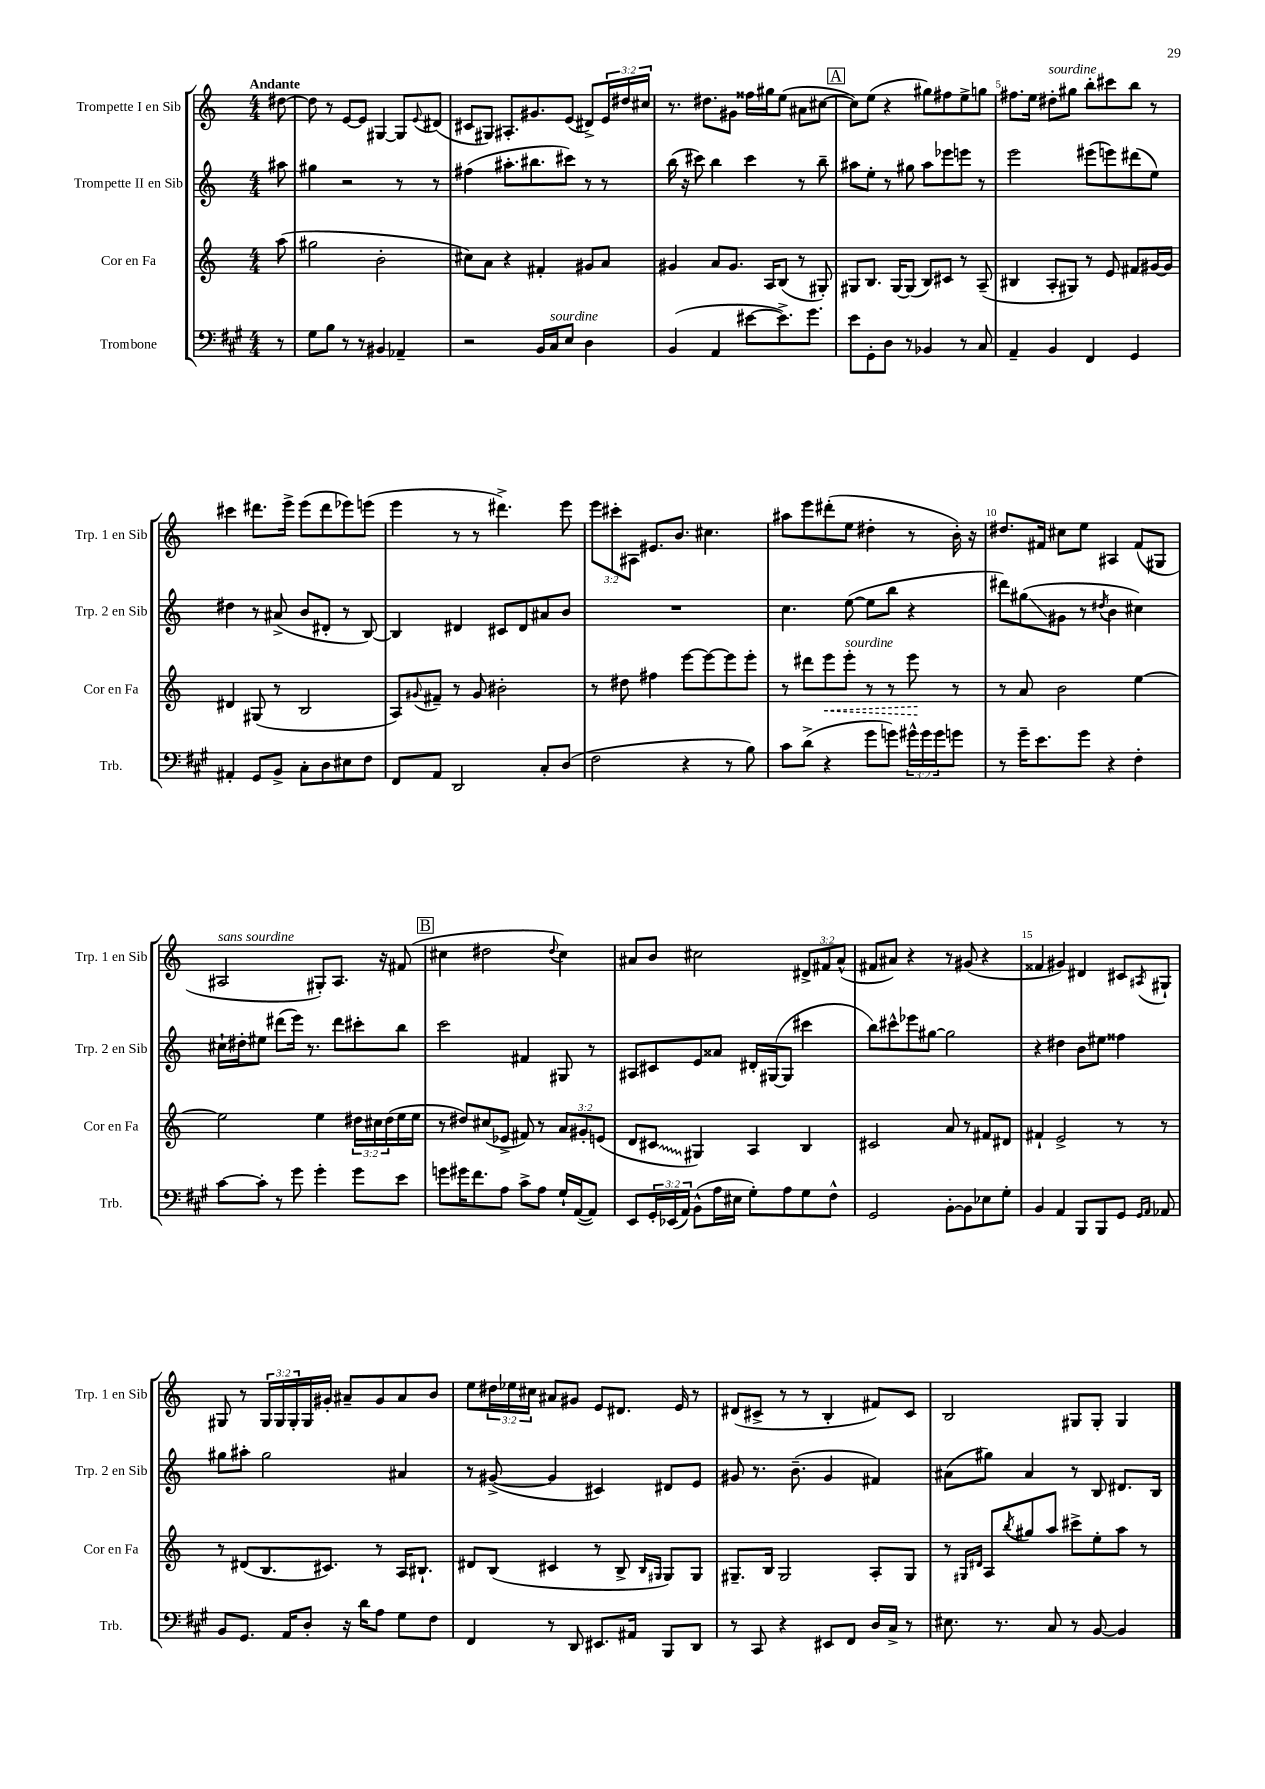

**kern	**kern	**kern	**kern
*staff4	*staff3	*staff2	*staff1
*clefF4	*clefG2	*clefG2	*clefG2
*k[f#c#g#]	*k[]	*k[]	*k[]
*M4/4	*M4/4	*M4/4	*M4/4
8r	(8aa	8aa#	[8dd#
=	=	=	=
8G#	2gg#	4gg#	8dd#]
8B	.	.	8r
8r	.	2r	[8e
8r	.	.	8e]
4BB#	2b'	.	[4G#
4AA-~	.	8r	8G#]
.	.	.	8qqe
.	.	8r	(8d#
=	=	=	=
2r	8cc#)	(4ff#	8c#
.	8a	.	8G#)
.	4r	8.aa#'	8.A#'
.	.	8.bb#	8.g#
16BB	4f#'	.	.
16C#	.	.	.
8E	.	8ccc#)	(8e
4D	8g#	8r	8d#^)
.	8a	8r	24e
.	.	.	24dd#
.	.	.	24cc#
=	=	=	=
(4BB	4g#	(16bb	8.r
.	.	16r	.
.	.	8ccc#)	.
.	.	.	8.dd#
4AA	8a	4bb	.
.	8.g#	.	8g#
[8e#	.	4ccc#	16ff##
.	16A	.	16gg#
8.e#^])	(8B	.	(8ee
.	8r	8r	8a#
8.g#	.	.	.
.	8G#')	8bb~	[8cc#
=	=	=	=
8e	8G#	8aa#	8cc#])
8GG#'	8.B	8ee'	(8ee
8D	.	8r	4r
.	[16G#	.	.
8r	(8G#]	8gg#	.
4BB-	8B)	8aa#	8gg#)
.	8c#	8eee-	8ff#
8r	8r	8eee	8ee^
8C#	(8A~	8r	8gg
=	=	=	=
4AA~	4B#	2eee	8.ff#
.	.	.	16ee
4BB	8A'	.	8dd#'
.	8G#)	.	8gg#
4FF#	8r	(8eee#	8bb'
.	8e	8eee)	8ccc#
4GG#	8f#	(8ddd#	8bb
.	[16g#	8ee)	8r
.	16g#]	.	.
=	=	=	=
4AA#'	4d#	4dd#	4ccc#
8GG#	(8G#	8r	8.ddd#
8BB^	8r	(8a#^	.
.	.	.	16eee^
8C#'	2B	8b	(8eee
8D	.	8d#'	8ddd#
8E#	.	8r	8eee-)
8F#	.	[8B)	(8eee
=	=	=	=
8FF#	8A)	4B]	4eee
.	8qqg#	.	.
8AA	8f#~	.	.
2DD	8r	4d#	8r
.	8g#	.	8r
.	2b#'	8c#	4.ddd#^)
.	.	8d#	.
8C#'	.	8a#	.
(8D	.	8b	8eee
=	=	=	=
2F#	8r	1r	12eee
.	.	.	12ccc#'
.	8dd#	.	.
.	.	.	12A#
.	4ff#	.	8.e#
.	.	.	8.b
4r	[8eee	.	.
.	8eee_	.	4.cc#
8r	8eee]	.	.
8B)	8eee'	.	.
=	=	=	=
8c#	8r	4.cc	8aa#
(8d^	8ddd#	.	8eee
4r	8eee	.	(8ddd#'
.	8eee'	([8ee	8ee
8g#	8r	8ee]	4dd#'
8g)	8r	8bb	.
24g#^^	8eee	4r	8r
24g#	.	.	.
24g#	.	.	.
8g	8r	.	16b')
.	.	.	16r
=	=	=	=
8r	8r	8ddd#)	8.dd#
16g#~	8a	(8gg#	.
8.e	.	.	16f#
.	2b	8g#	8cc#
8g#	.	8r	8ee
.	.	8qdd#	.
4r	.	4b	4A#
4F#'	[4ee	4cc#)	(8f#
.	.	.	8G#
=	=	=	=
[8c#	2ee]	16cc#`	2A#
.	.	16dd#'	.
8c#']	.	8ee#	.
8r	.	(8ddd#	.
8g#	.	16eee)	.
.	.	8.r	.
4g#'	4ee	.	8G#')
.	.	8ddd#	8.A#
8g#	24dd#	8ccc#'	.
.	24cc#	.	.
.	.	.	16r
.	(24dd#	.	.
8e	16ee	8bb	(8f#
.	16ee	.	.
=	=	=	=
8g	8r	2ccc	4cc#
16g#	8dd#)	.	.
8.f#	.	.	.
.	(8cc#	.	2dd#
8A	8e-^	.	.
8c#^	8f#)	4f#	.
8A	8r	.	.
.	.	.	8qqdd#
16G#`	12a	8G#	4cc#)
([16AA	.	.	.
.	12g#'	.	.
8AA])	.	8r	.
.	(12e	.	.
=	=	=	=
8EE	8d	8A#	8a#
24GG#'	8c#	8c#	8b
(24EE-	.	.	.
24AA)	.	.	.
(8BB^^	4G#)	8e	2cc#
16A	.	8a##	.
16E#	.	.	.
8G#')	4A	16d#'	.
.	.	([16G#	.
8A	.	8G#]	.
8G#	4B	4ccc#	12d#^
.	.	.	12f#
8F#^^	.	.	.
.	.	.	(12a#^^
=	=	=	=
2GG#	2c#	8bb)	8f#
.	.	8ccc#^^	8a#)
.	.	8eee-	4r
.	.	[8gg#	.
[8BB'	8a	2gg#]	8r
8BB]	8r	.	(8g#
8E-	8f#	.	4r
8G#'	8d#	.	.
=	=	=	=
4BB	4f#`	4r	4f##
4AA	2e^	4dd#	4g#)
8BBB	.	8b	4d#
8BBB	.	8ee#	.
8GG#	8r	4ff##	8c#
16qqGG#	.	.	.
16qqAA	.	.	8qA#
8AA-	8r	.	8G#`
=	=	=	=
8BB	8r	8gg#	8G#
8.GG#	(8d#	8aa#'	8r
.	8.B	2gg#	24G#
.	.	.	24G#
16AA	.	.	.
.	.	.	24G#'
8D'	.	.	16G#
.	8.c#)	.	16g#'
16r	.	.	8a#~
16d	.	.	.
8A	8r	.	8g#
8G#	16A	4a#	8a#
.	8.B#`	.	.
8F#	.	.	8b
=	=	=	=
4FF#	8d#	8r	8ee
.	(8B	([8g#^	24dd#
.	.	.	24ee-
.	.	.	24cc#
8r	4c#	4g#]	8a#
8DD	.	.	8g#
8.EE#	8r	4c#)	8e
.	8B^	.	8.d#
16AA#	.	.	.
.	16qqB	.	.
.	16qqG#	.	.
8BBB	8G#)	8d#	.
.	.	.	16e
8DD	8G#	8e	8r
=	=	=	=
8r	8.G#~	8g#	(8d#
8CC#	.	8.r	8c#^
.	16B	.	.
4r	2G#	.	8r
.	.	(8.b~	.
.	.	.	8r
8EE#	.	4g#	4B'
8FF#	.	.	.
16D	8A'	4f#)	8f#)
16C#^	.	.	.
8r	8G#	.	8c#
=	=	=	=
8.E#	8r	(8a#	2B
.	16qqG#	.	.
.	16qqd#	.	.
.	8A	8gg#)	.
8.r	.	.	.
.	8qbb	.	.
.	8gg#	4a#	.
8C#	8aa	.	.
8r	8ccc#^	8r	8G#
[8BB	8ee'	8B	8G#'
4BB]	8aa	8.d#	4G#
.	8r	.	.
.	.	16B	.
==	==	==	==
*-	*-	*-	*-
